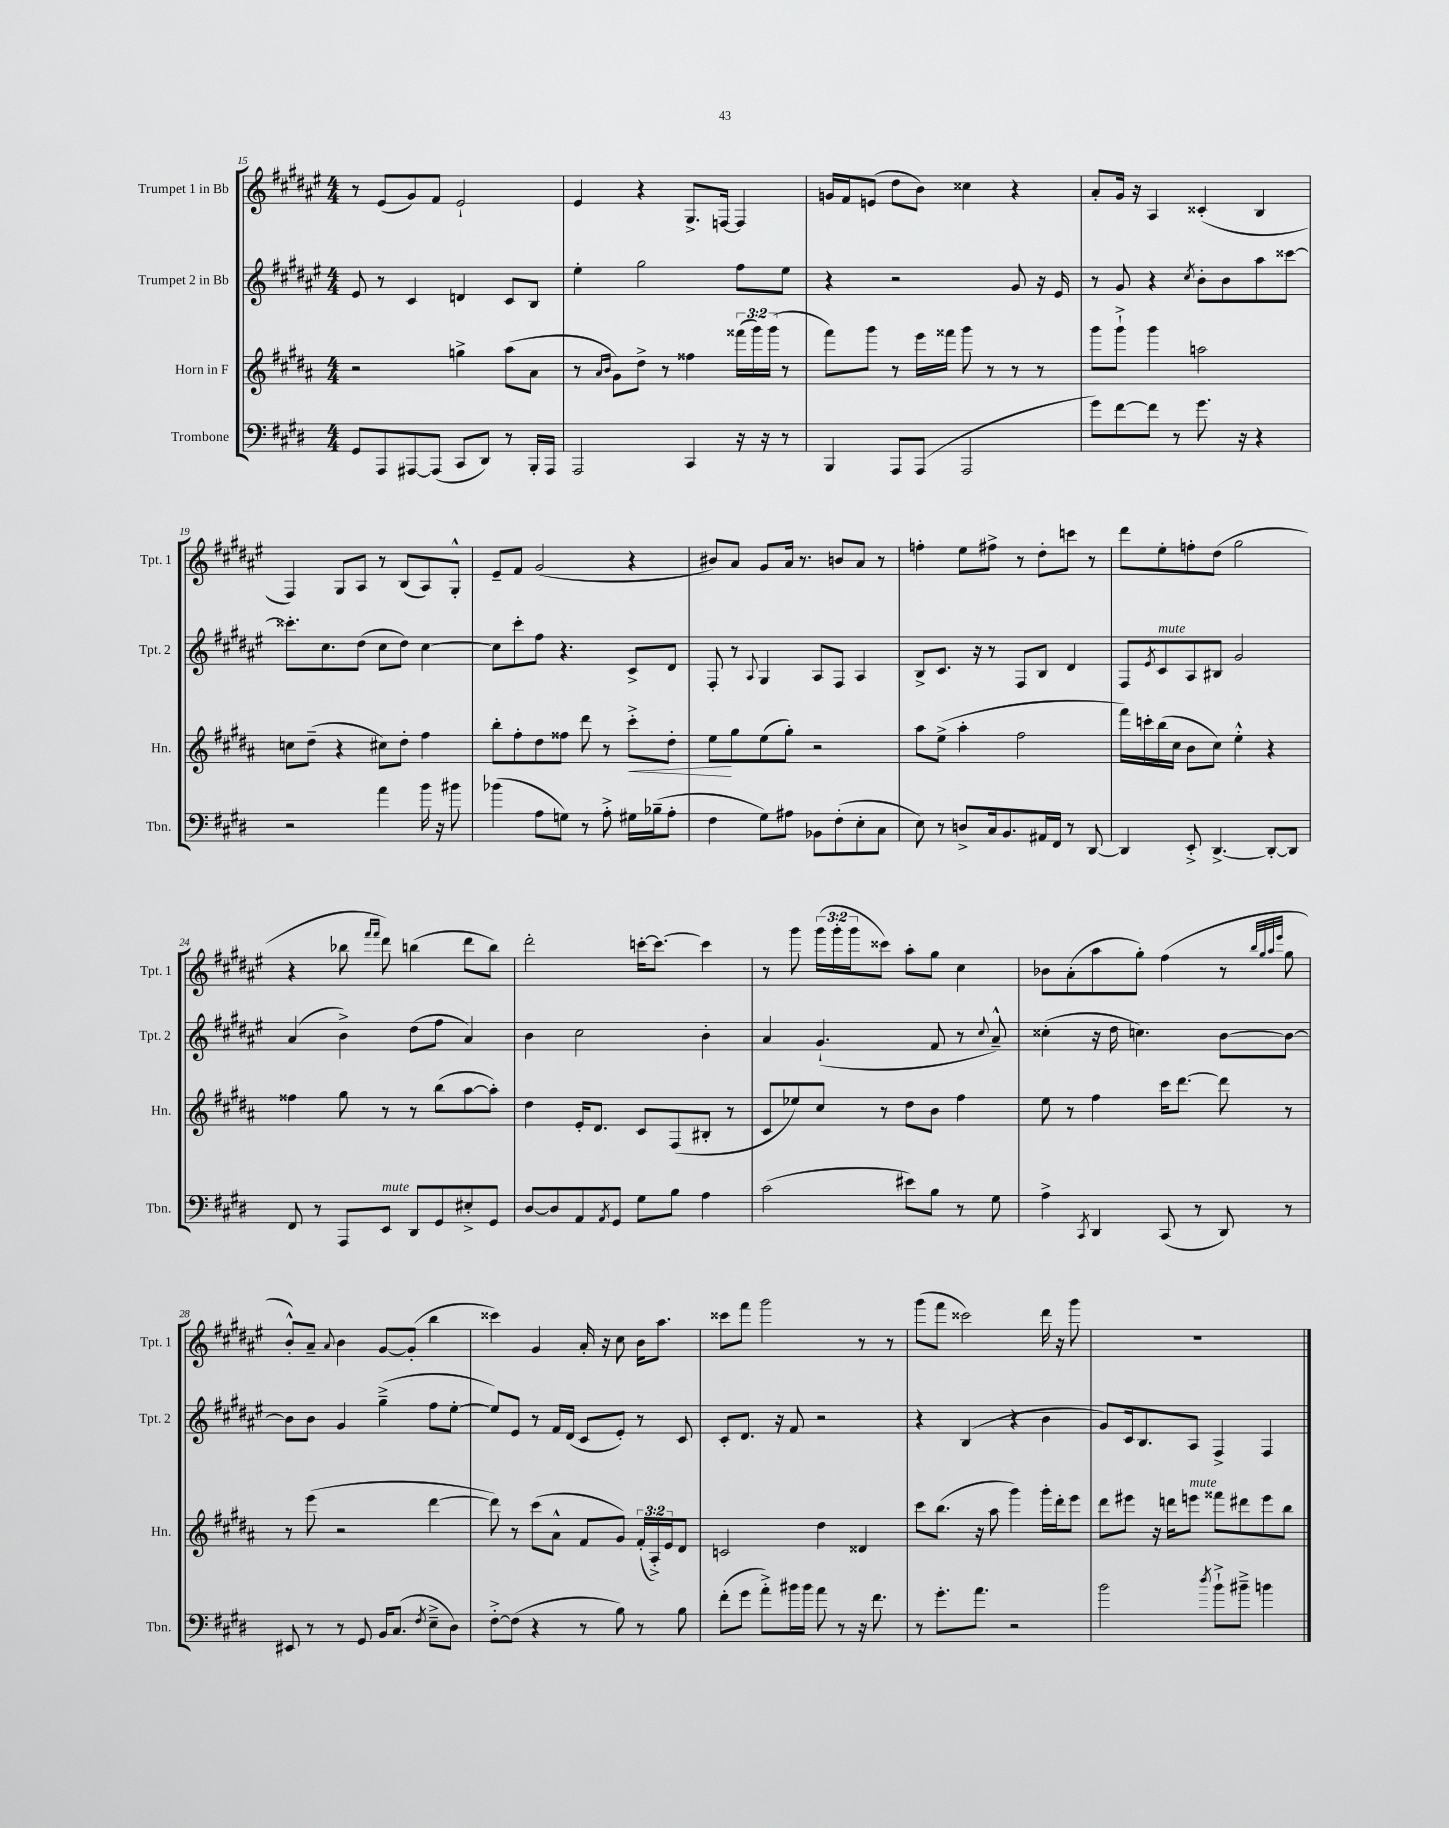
<<
\new StaffGroup <<
\new Staff = "s0" \with { instrumentName = "Trumpet 1 in Bb" shortInstrumentName = "Tpt. 1" } {
    \clef treble \key fis \major \numericTimeSignature \time 4/4 \override Staff.TupletNumber.text = #tuplet-number::calc-fraction-text
    r8 eis'8( gis'8) fis'8 eis'2-! |
    eis'4 r4 gis8.-> f16~ f4 |
    g'16 fis'16 e'8( dis''8 b'8) cisis''4 r4 |
    ais'8-. gis'16 r16 ais4 cisis'4-.( b4 |
    fis4) gis8 ais8 r8 b8( ais8) gis8-.-^ |
    eis'8-- fis'8 gis'2( r4 |
    bis'8) ais'8 gis'8 ais'16 r8. b'8 ais'8 r8 |
    f''4-. eis''8 fis''8-> r8 dis''8-. c'''8 r8 |
    dis'''8 eis''8-. f''8-. dis''8( gis''2 |
    r4 bes''8 \grace { fis'''16 fis'''16 } dis'''8) b''4( dis'''8 b''8) |
    dis'''2-. c'''16~-. c'''8.~ c'''4 |
    r8 gis'''8 \tuplet 3/2 { gis'''16( gis'''16-. gis'''16 } cisis'''8) ais''8-. gis''8 cis''4 |
    bes'8 ais'8-.( ais''8 gis''8-.) fis''4( r8 \grace { b''32 gis''32 ais''32 eis'''32 } gis''8 |
    b'8-.-^) ais'8-- \appoggiatura { ais'8 } b'4 gis'8~ gis'8-.( b''4 |
    cisis'''4) gis'4 ais'16-. r16 cis''8 b'16 ais''8. |
    cisis'''8 fis'''8 gis'''2 r8 r8 |
    gis'''8( fis'''8 cisis'''2) dis'''16 r16 gis'''8 |
    R1 \bar "|." |
}
\new Staff = "s1" \with { instrumentName = "Trumpet 2 in Bb" shortInstrumentName = "Tpt. 2" } {
    \clef treble \key fis \major \numericTimeSignature \time 4/4
    eis'8 r8 cis'4 d'4 cis'8 b8 |
    eis''4-. gis''2 fis''8 eis''8 |
    r4 r2 gis'8 r16 eis'16 |
    r8 gis'8 r4 \acciaccatura { cis''8 } b'8-. b'8 ais''8 cisis'''8~ |
    cisis'''8.-. cis''8. dis''8( cis''8 dis''8) cis''4~ |
    cis''8 cis'''8-. fis''8 r4. cis'8-> dis'8 |
    fis8-. r8 \appoggiatura { ais8 } gis4 ais8 fis8 ais4 |
    b8-> cis'8. r16 r8 fis8 b8 dis'4 |
    fis8 \acciaccatura { eis'8 } cis'8^\markup { \italic "mute" } ais8 bis8 gis'2 |
    ais'4( b'4->) dis''8( fis''8 ais'4) |
    b'4 cis''2 b'4-. |
    ais'4 gis'4.-!( fis'8 r8 \appoggiatura { cis''8 } ais'8---^) |
    cisis''4-.( r16 dis''16 c''4.) b'8~ b'8~ |
    b'8 b'8 gis'4 gis''4--->( fis''8 eis''8~-. |
    eis''8) eis'8 r8 fis'16 dis'16( cis'8 eis'8-.) r8 cis'8 |
    cis'8-. dis'8. r16 fis'8 r2 |
    r4 b4( r4 b'4 |
    gis'8) cis'16 b8. ais8 fis4-> fis4 \bar "|." |
}
\new Staff = "s2" \with { instrumentName = "Horn in F" shortInstrumentName = "Hn." } {
    \clef treble \key b \major \numericTimeSignature \time 4/4 \override Staff.TupletNumber.text = #tuplet-number::calc-fraction-text
    r2 g''4-> ais''8( ais'8 |
    r8 \grace { ais'16 b'16 } gis'8) dis''8-> r8 fisis''4 \tuplet 3/2 { fisis'''16( gis'''16) gis'''16( } r8 |
    fis'''8) gis'''8 r8 e'''16 fisis'''16 gis'''8 r8 r8 r8 |
    gis'''8 gis'''8-!-> gis'''4 a''2 |
    c''8 dis''8--( r4 cis''8) dis''8-. fis''4 |
    b''8-. fis''8-. dis''8 fisis''8 dis'''8 r8 cis'''8-.->\< dis''8-. |
    e''8\! gis''8 e''8( gis''8-.) r2 |
    ais''8 e''8->( ais''4-. fis''2 |
    fis'''16) c'''16-. b''16( cis''16 b'8 cis''8) e''4-.-^ r4 |
    fisis''4 gis''8 r8 r8 b''8( ais''8~ ais''8-.) |
    dis''4 e'16-. dis'8. cis'8 fis8( bis8-. r8 |
    cis'8 ees''8) cis''8 r8 dis''8 b'8 fis''4 |
    e''8 r8 fis''4 cis'''16 dis'''8.~ dis'''8 r8 |
    r8 e'''8( r2 dis'''4~ |
    dis'''8) r8 cis'''8( ais'8-^ fis'8 gis'8) \tuplet 3/2 { fis'16-.( ais16-.->) e'16 } dis'8 |
    c'2 dis''4 disis'4 |
    cis'''8 b''8.( r16 ais''8 gis'''4) gis'''16-. dis'''16-. e'''8 |
    dis'''8 eis'''8 r16 d'''16 e'''8^\markup { \italic "mute" } fisis'''8 dis'''8 e'''8 b''8 \bar "|." |
}
\new Staff = "s3" \with { instrumentName = "Trombone" shortInstrumentName = "Tbn." } {
    \clef bass \key e \major \numericTimeSignature \time 4/4
    gis,8 a,,8 ais,,8~ ais,,8( cis,8 dis,8) r8 b,,16-. ais,,16 |
    a,,2 cis,4 r16 r16 r8 |
    b,,4 a,,8 a,,8( a,,2 |
    gis'8) fis'8~ fis'8 r8 gis'8. r16 r4 |
    r2 a'4 b'16 r16 bis'8 |
    bes'4( a8 g8) r8 a8-.-> gis16 bes16--( a8-. |
    fis4 gis8) ais8 bes,8 fis8-.( e8-. cis8 |
    e8) r8 d8-> cis16 b,8. ais,16 fis,16 r8 dis,8~ |
    dis,4 e,8-.-> dis,4.~-> dis,8~-. dis,8 |
    fis,8 r8 a,,8 e,8^\markup { \italic "mute" } dis,8 gis,8 eis8-.-> gis,8 |
    dis8~ dis8 a,8 \acciaccatura { a,8 } gis,8 gis8 b8 a4 |
    cis'2( eis'8) b8 r8 gis8 |
    a4-> \acciaccatura { cis,8 } dis,4 cis,8( r8 dis,8) r8 |
    eis,8 r8 r8 gis,8 b,16 cis8.( \acciaccatura { fis8 } e8---> dis8) |
    fis8~-.-> fis8( r4 r8 b8) r8 b8 |
    fis'8-.( gis'8 a'8-.->) bis'16 bis'16 a'8 r8 r16 fis'8. |
    r8 gis'8.-. a'8. r2 |
    b'2 \acciaccatura { dis''8 } b'8-!-> bis'8---> b'4 \bar "|." |
}
>>
>>
\layout { \context { \Score currentBarNumber = #15 } }
